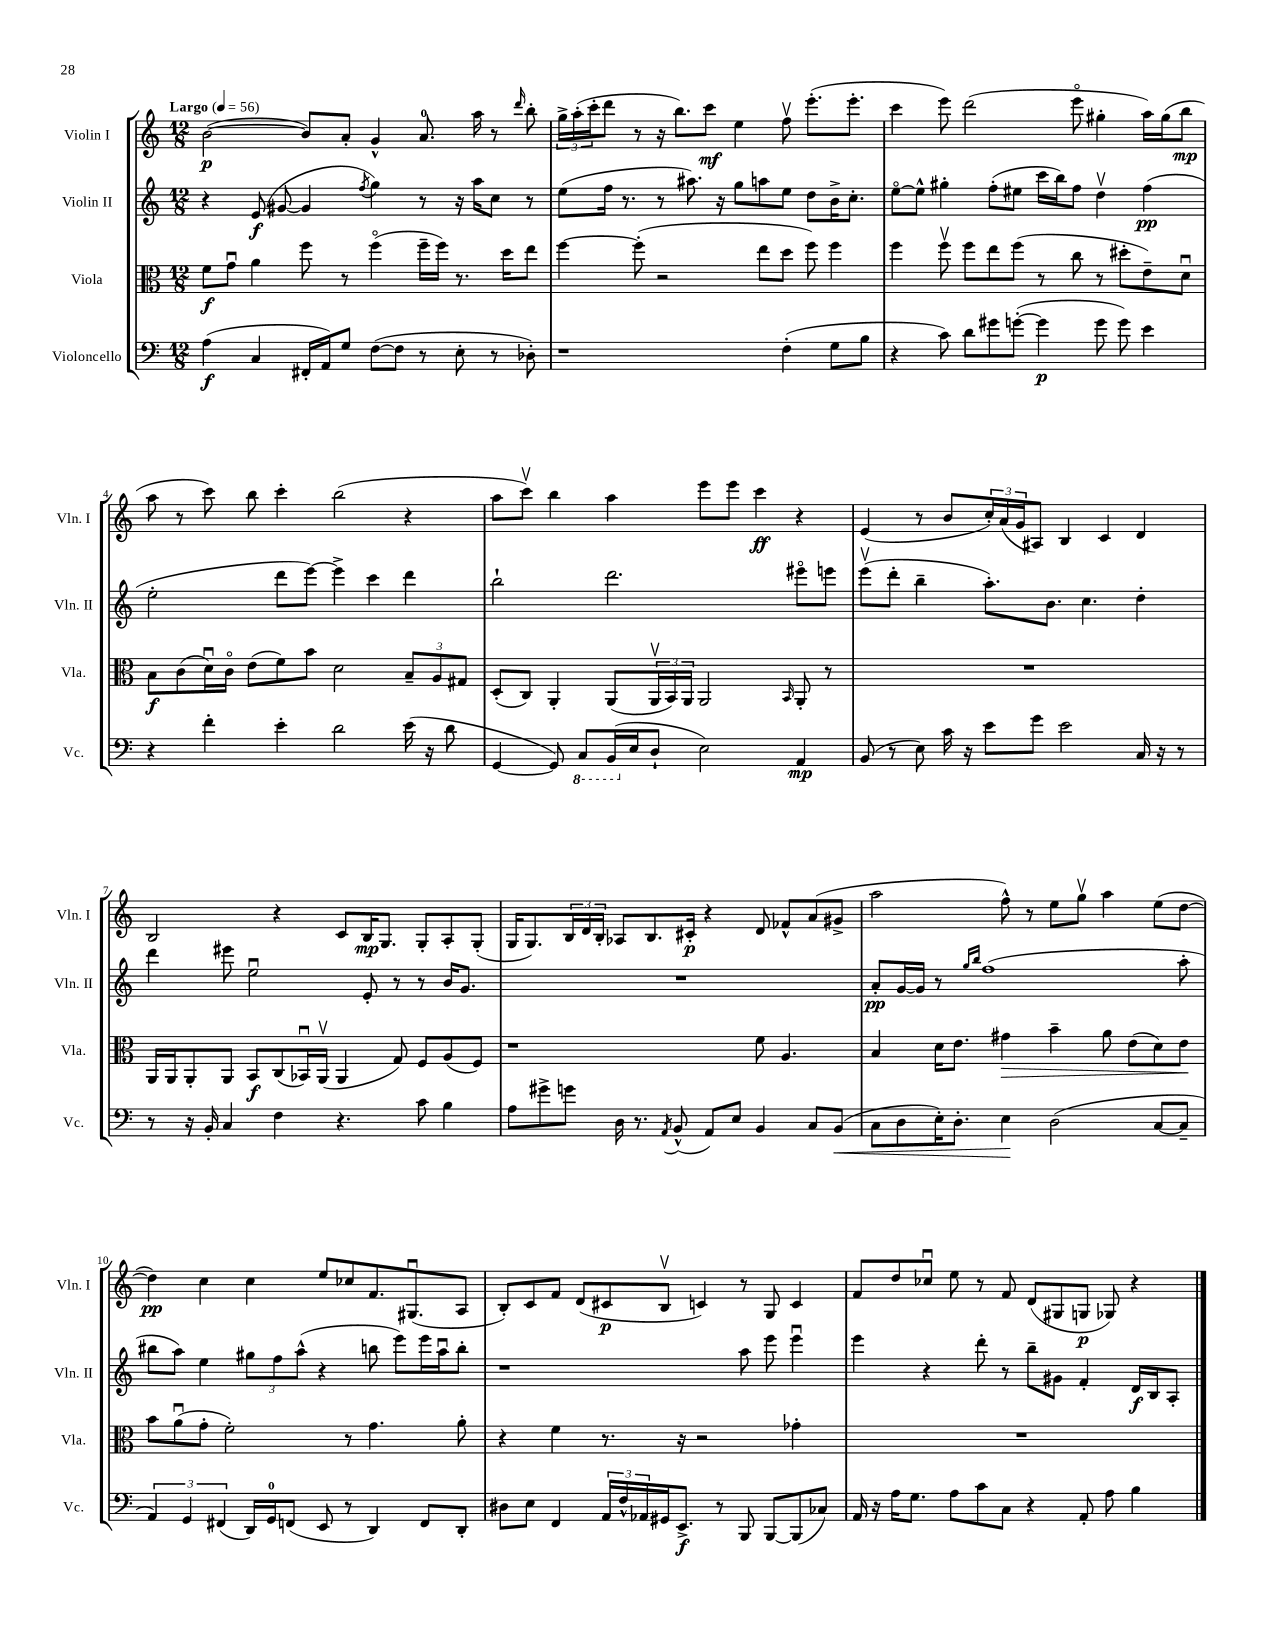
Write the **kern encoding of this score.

**kern	**kern	**kern	**kern
*staff4	*staff3	*staff2	*staff1
*clefF4	*clefC3	*clefG2	*clefG2
*k[]	*k[]	*k[]	*k[]
*M12/8	*M12/8	*M12/8	*M12/8
*MM56	*MM56	*MM56	*MM56
(4A\	8f\L	4r	([2b\
.	8gu\J	.	.
4C/	4a\	(8e/	.
.	.	[8g#/	.
16FF#'/LL	8ff\	4g#/]	8b/]L)
16AA/J)	.	.	.
8G/J	8r	.	8a'/J
.	.	8qff/	.
([8F\L	(4ffo\	4gg\)	4g^^/
8F\]J	.	.	.
8r	16ff~\LL	8r	8.a/
.	16ff\JJ)	.	.
8E'\	8.r	16r	.
.	.	16aa\LK	16aa\
8r	.	8cc\J	8r
.	16dd\LK	.	.
.	.	.	16qqddd/
8D-'\)	8ee\J	8r	8bb'\
=	=	=	=
1r	[4ff\	(8ee\L	24gg^\LL
.	.	.	(24aa'\
.	.	.	24ccc'\J
.	.	16ff\Jk	8ddd\J
.	.	8.r	.
.	(8ff'\]	.	8r
.	2r	8r	16r
.	.	.	8.bb\L)
.	.	8.aa#\)	.
.	.	.	8ccc\J
.	.	16r	.
.	.	8gg\L	4ee\
.	8ee\L	8aa\	.
(4F'\	8dd\J	8ee\J	8ffv\
.	8ff\)	8dd\L	(8.eee'\L
8G\L	4ff\	16b^\K	.
.	.	8.cc'\J	8.eee'\J
8B\J	.	.	.
=	=	=	=
4r	4ff\	[8eeo\L	4ccc\
.	.	8ee^^\]J	.
8c\)	8ffv\	4gg#'\	8eee\)
8d\L	8ff\L	.	(2ddd\
8g#\	8ee\	(8ff'\L	.
([8g'\J	(8ff\J	8ee#\J	.
4g\]	8r	16ccc\LL	.
.	.	16bb\J)	.
.	8cc\	8ff\J	8eeeo\
8g\	8r	4ddv\	4gg#'\
8g\)	8dd#'\L	.	.
4e\	8e~\)	(4ff\	16aa\LL)
.	.	.	(16gg#\J
.	8du\J	.	8bb\J
=	=	=	=
4r	8B\L	2ee'\	8aa\
.	(8c\	.	8r
4f'\	16du\L)	.	8ccc\)
.	16co\JJ	.	.
.	(8e\L	.	8bb\
4e'\	8f\)	8ddd\L	4ccc'\
.	8b\J	[8eee\J)	.
2d\	2d\	4eee^\]	(2bb\
.	.	4ccc\	.
(16e\	12B~/L	4ddd\	4r
16r	.	.	.
.	12A/	.	.
8d\	.	.	.
.	12G#/J	.	.
=	=	=	=
[4GG/	(8D'/L	2bb`\	8aa\L
.	8C/J)	.	8cccv\J)
8GG/])	4AA'/	.	4bb\
8CC/L	.	.	.
(16BBB/L	(8AA/L	2.ddd\	4aa\
16E/J	.	.	.
8D`/J	24AAv/L	.	.
.	24BB/)	.	.
.	24AA/JJ	.	.
2E\)	2AA/	.	8eee\L
.	.	.	8eee\J
.	.	.	4ccc\
.	16qqBB/	.	.
4AA/	8AA'/	8eee#o\L	4r
.	8r	8eee\J	.
=	=	=	=
(8BB/	1.r	(8eeev\L	(4e/
8r	.	8ddd'\J	.
8E\)	.	4bb~\	8r
16c\	.	.	8b/L
16r	.	.	.
8e\L	.	8.aa'\L)	24cc'/L)
.	.	.	(24a/
.	.	.	24g/J
8g\J	.	.	8A#/J)
.	.	8.b\J	.
2e\	.	.	4B/
.	.	4.cc\	.
.	.	.	4c/
16C/	.	4dd'\	4d/
16r	.	.	.
8r	.	.	.
=	=	=	=
8r	16AA/LL	4ddd\	2B/
.	16AA/J	.	.
16r	8AA'/	.	.
16BB'/	.	.	.
4C/	8AA/J	8eee#\	.
.	8BB/L	2eeu\	.
4F\	(8C/	.	4r
.	16BB-u/L)	.	.
.	(16AAv/JJ	.	.
4.r	4AA/	.	8c/L
.	.	8e'/	16B/K
.	.	.	8.G/J
.	8G/)	8r	.
8c\	8F/L	8r	8G'/L
4B\	(8A/	16b/LK	8A'/
.	.	8.g/J	.
.	8F/J)	.	(8G'/J
=	=	=	=
8A\L	1r	1.r	16G/LK
.	.	.	8.G/)
8g#^\	.	.	.
8g\J	.	.	24B/L
.	.	.	24d/
.	.	.	24B'/JJ
16D\	.	.	8A-/L
8.r	.	.	.
.	.	.	8.B/
8qAA/	.	.	.
(8BB^^/	.	.	.
.	.	.	16c#'/Jk
8AA/L)	.	.	4r
8E/J	.	.	.
4BB/	8f\	.	8d/
.	4.A/	.	8f-^^/L
8C/L	.	.	(8a/
(8BB/J	.	.	8g#^/J
=	=	=	=
8C\L	4B/	8a'/L	2aa\
8D\	.	[16g/L	.
.	.	16g/]JJ	.
16E'\K)	16d\LK	8r	.
8.D'\J	8.e\J	.	.
.	.	16qqgg/LL	.
.	.	16qqbb/JJ	.
.	.	(1ff	.
4E\	4g#\	.	8ff^^\)
.	.	.	8r
(2D\	4b~\	.	8ee\L
.	.	.	8ggv\J
.	8a\	.	4aa\
.	(8e\L	.	.
[8C/L	8d\)	.	(8ee\L
8C~/]J	8e\J	8aa'\	[8dd\J
=	=	=	=
6AA/)	8b\L	8bb#\L	4dd\])
.	(8au\	8aa\J)	.
6GG/	.	.	.
.	8g'\J	4ee\	4cc\
(6FF#/	.	.	.
.	2f'\)	.	.
16DD/LL)	.	12gg#\L	4cc\
16GG/J	.	.	.
.	.	12ff\	.
(8FF/J	.	.	.
.	.	(12aa^^\J	.
8EE/	.	4r	8ee/L
8r	8r	.	8cc-/
4DD/)	4.g\	8bb\	8.f/
.	.	8eee\L)	.
.	.	.	(8.G#u/
8FF/L	.	16eee\L	.
.	.	16aau\J	.
8DD'/J	8a'\	8bb'\J	8A/J
=	=	=	=
8D#\L	4r	1r	8B'/L)
8E\J	.	.	8c/
4FF/	4f\	.	8f/J
.	.	.	(8d/L
24AA/LL	8.r	.	8c#/
24F^^/	.	.	.
24AA-/	.	.	.
16GG#/J	.	.	8Bv/J
8.EE^/J	16r	.	.
.	2r	.	4c/)
8r	.	.	.
8BBB/	.	8aa\	8r
[8BBB/L	.	8eee\	8G/
(8BBB/]	4g-'\	4eeeu\	4c/
8C-/J)	.	.	.
=	=	=	=
16AA/	1.r	4eee\	8f/L
16r	.	.	.
16A\LK	.	.	8dd/
8.G\J	.	.	.
.	.	4r	8cc-u/J
8A\L	.	.	8ee\
8c\	.	8ddd'\	8r
8C\J	.	8r	8f/
4r	.	8bb~\L	(8d/L
.	.	8g#\J	8G#/
8AA'/	.	4f'/	8G/J
8A\	.	.	8G-/)
4B\	.	16d/LL	4r
.	.	16B/J	.
.	.	8A'/J	.
==	==	==	==
*-	*-	*-	*-
